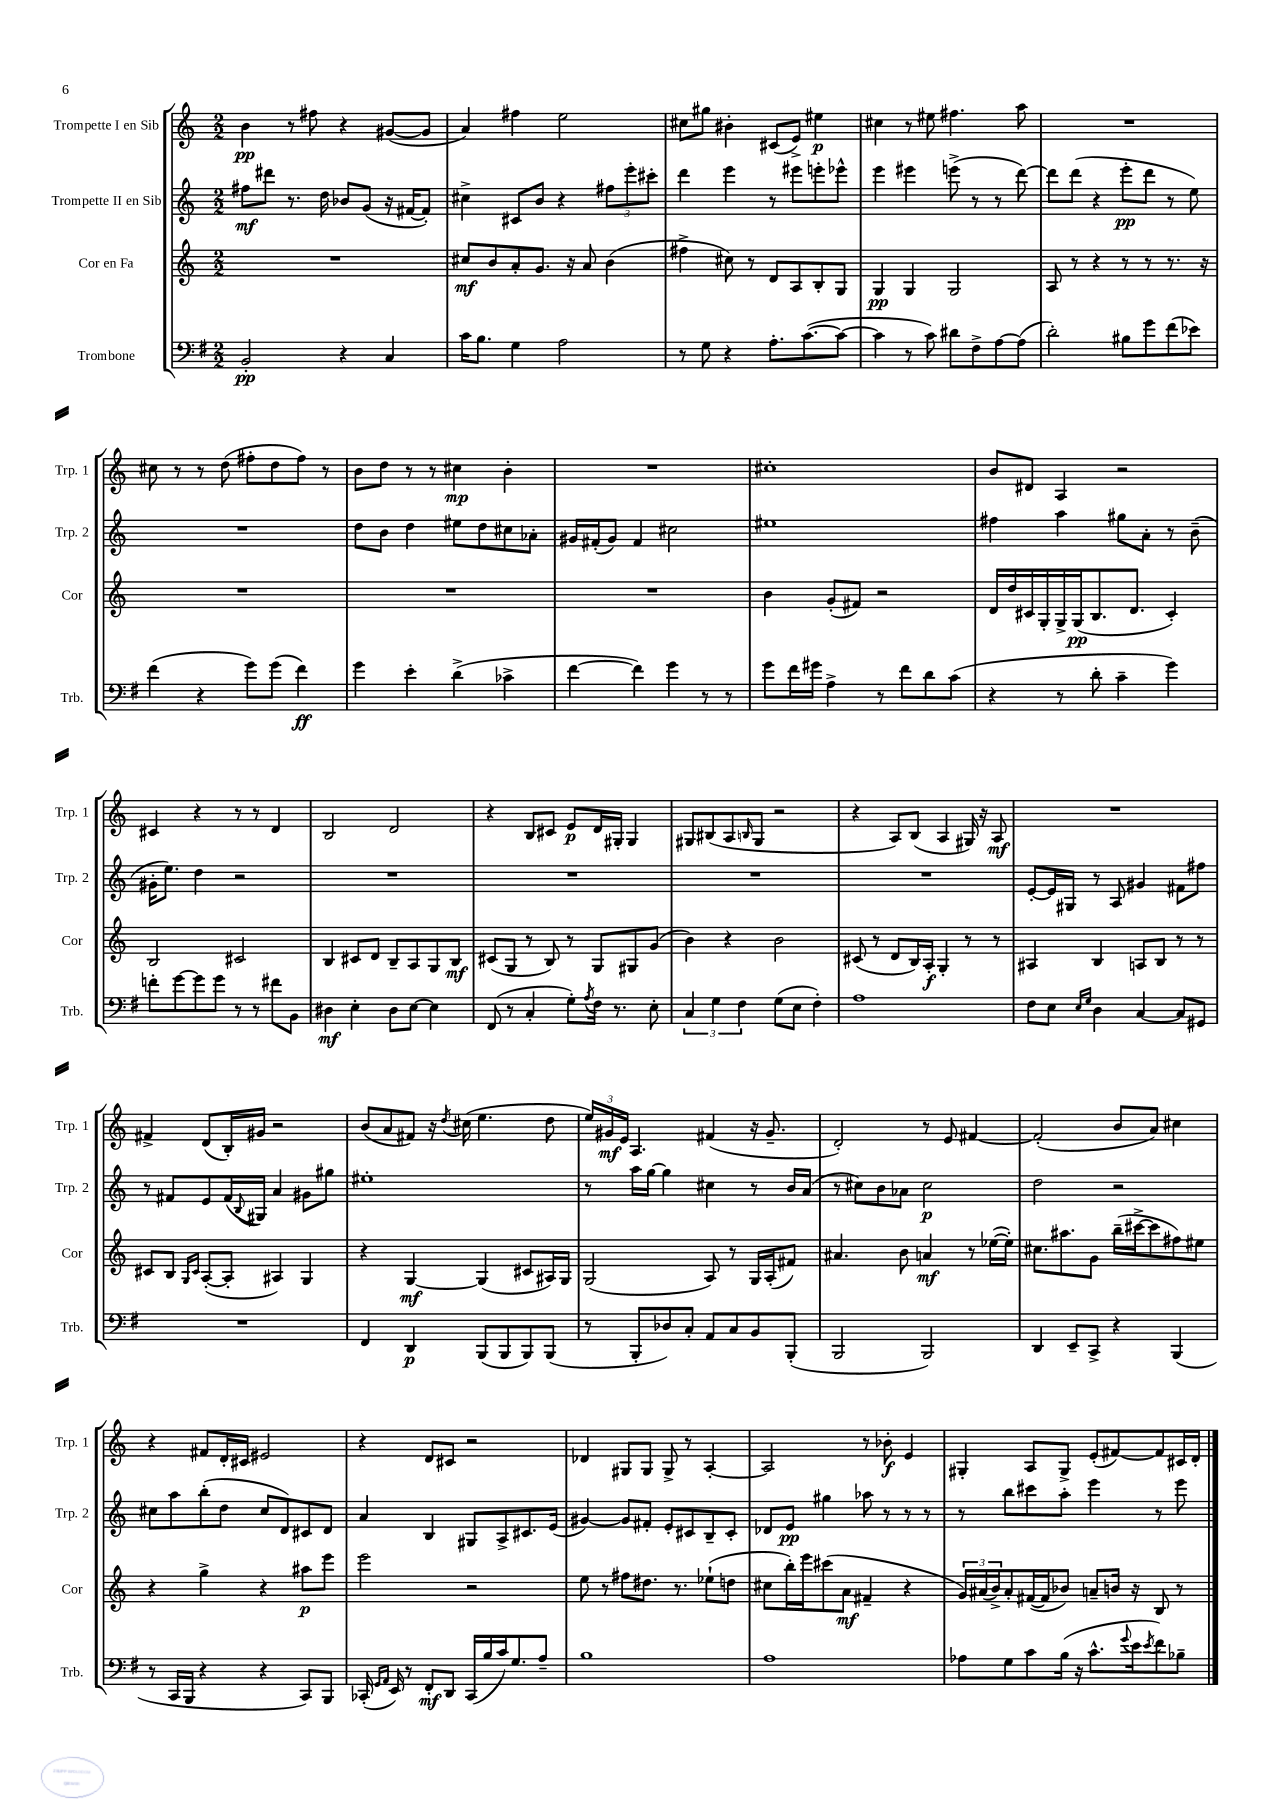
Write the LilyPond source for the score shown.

<<
\new StaffGroup <<
\new Staff = "s0" \with { instrumentName = "Trompette I en Sib" shortInstrumentName = "Trp. 1" } {
    \clef treble \key c \major \numericTimeSignature \time 2/2
    b'4\pp r8 fis''8 r4 gis'8~( gis'8 |
    a'4) fis''4 e''2 |
    cis''8 gis''8 bis'4-. cis'8( e'8->) eis''4\p |
    cis''4 r8 eis''8 fis''4. a''8 |
    R1 |
    cis''8 r8 r8 d''8( fis''8-. d''8 fis''8) r8 |
    b'8 d''8 r8 r8 cis''4\mp b'4-. |
    R1 |
    cis''1-. |
    b'8 dis'8 a4 r2 |
    cis'4 r4 r8 r8 d'4 |
    b2 d'2 |
    r4 b8 cis'8 e'8\p d'16 gis16-. gis4 |
    gis8 bis8( a8 \grace { b16 } gis8 r2 |
    r4 a8) b8( a4 gis16) r16 a8\mf |
    R1 |
    fis'4-> d'8( b16-.) gis'16 r2 |
    b'8( a'8 fis'8) r16 \acciaccatura { d''8 } cis''16( e''4. d''8 |
    \tuplet 3/2 { e''16) gis'16\mf e'16 } a4. fis'4( r16 gis'8.-- |
    d'2-.) r8 e'8 fis'4~ |
    fis'2-.( b'8 a'8) cis''4 |
    r4 fis'8 d'16-. cis'16 eis'2 |
    r4 d'8 cis'8 r2 |
    des'4 gis8 gis8 gis8-> r8 a4~-. |
    a2 r8 bes'8-.\f e'4 |
    gis4-. a8 gis8-> e'8-.( fis'8~) fis'8 cis'16 d'16-. \bar "|." |
}
\new Staff = "s1" \with { instrumentName = "Trompette II en Sib" shortInstrumentName = "Trp. 2" } {
    \clef treble \key c \major \numericTimeSignature \time 2/2
    fis''8\mf dis'''8 r8. d''16 bes'8 g'8( r16 fis'16~ fis'8-.) |
    cis''4-> cis'8 b'8 r4 \tuplet 3/2 { fis''8 e'''8-. cis'''8-. } |
    d'''4 e'''4 r8 eis'''8 e'''8-. ees'''8-^ |
    e'''4 eis'''4 e'''8->( r8 r8 d'''8~) |
    d'''8 d'''8( r4 e'''8-.\pp d'''8 r8 e''8) |
    R1 |
    d''8 b'8 d''4 eis''8 d''8 cis''8 aes'8-. |
    gis'16 fis'16-.( gis'8) fis'4 cis''2 |
    eis''1 |
    fis''4 a''4 gis''8 a'8-. r8 b'8--( |
    gis'16-. e''8.) d''4 r2 |
    R1 |
    R1 |
    R1 |
    R1 |
    e'8~-. e'16 gis16 r8 a8 gis'4 fis'8 fis''8 |
    r8 fis'8 e'8 fis'16( \appoggiatura { b8 } gis16) a'4 gis'8 gis''8 |
    eis''1-. |
    r8 a''16 g''16~ g''4 cis''4 r8 b'16 a'16( |
    r8 cis''8) b'8 aes'8 cis''2\p |
    d''2 r2 |
    cis''8 a''8 b''8-.( d''8 cis''8 d'8) cis'8 d'8 |
    a'4 b4 gis8 a8-> cis'8. e'16( |
    gis'4~) gis'8 fis'8-. e'8-. cis'8 b8-- cis'8-. |
    des'8 e'8\pp gis''4 aes''8 r8 r8 r8 |
    r8 b''8 cis'''8 a''8-. e'''4 r8 e'''8 \bar "|." |
}
\new Staff = "s2" \with { instrumentName = "Cor en Fa" shortInstrumentName = "Cor" } {
    \clef treble \key c \major \numericTimeSignature \time 2/2
    R1 |
    cis''8\mf b'8 a'8-. g'8. r16 a'8 b'4( |
    fis''4-> cis''8) r8 d'8 a8 b8-. g8 |
    g4\pp g4 g2 |
    a8 r8 r4 r8 r8 r8. r16 |
    R1 |
    R1 |
    R1 |
    b'4 g'8-.( fis'8) r2 |
    d'16 d''16 cis'16 g16-. g16-> g16\pp( b8. d'8. cis'4-.) |
    b2 cis'2 |
    b4 cis'8 d'8 b8-- a8 g8 b8\mf |
    cis'8( g8 r8 b8) r8 g8 gis8 g'8( |
    b'4) r4 b'2 |
    cis'8( r8 d'8 b16) a16-.\f g4-. r8 r8 |
    ais4 b4 a8 b8 r8 r8 |
    cis'8 b8 \grace { g16 cis'16 } a8~-.( a8-. ais4) g4 |
    r4 g4~\mf g4( cis'8 ais16) g16 |
    g2( a8) r8 g16 a16-.( fis'8) |
    ais'4. b'8 a'4\mf r8 ees''16~( ees''16-.) |
    cis''8. ais''8. g'8 b''16--( cis'''16~-> cis'''8 fis''8) eis''8 |
    r4 g''4-> r4 ais''8\p e'''8 |
    e'''2 r2 |
    e''8 r8 fis''8 dis''8. r8. ees''8-!( d''8 |
    cis''8 b''16-.) e'''16 cis'''8( a'8\mf fis'4-- r4 |
    \tuplet 3/2 { g'16) ais'16( b'16->) } ais'8-. fis'16~( fis'16 bes'8) a'8-- b'16 r16 b8 r8 \bar "|." |
}
\new Staff = "s3" \with { instrumentName = "Trombone" shortInstrumentName = "Trb." } {
    \clef bass \key g \major \numericTimeSignature \time 2/2
    b,2-.\pp r4 c4 |
    c'16 b8. g4 a2 |
    r8 g8 r4 a8.-. c'8.~( c'8~ |
    c'4 r8 c'8) dis'8 fis8-> a8~ a8( |
    d'2-.) bis8 g'8 fis'8( ees'8) |
    fis'4( r4 g'8) g'8( fis'4\ff) |
    g'4 e'4-. d'4->( ces'4-> |
    fis'4~ fis'4) g'4 r8 r8 |
    g'8 fis'16 gis'16 a4-> r8 fis'8 d'8 c'8( |
    r4 r8 d'8-. c'4-- g'4) |
    f'8-. g'8~ g'8 g'8 r8 r8 fis'8 b,8 |
    dis4\mf e4-. dis8 e8~ e4 |
    fis,8( r8 c4-. g8-.) \acciaccatura { a8 } fis16 r8. e8-. |
    \tuplet 3/2 { c4 g4 fis4 } g8( e8 fis4-.) |
    a1 |
    fis8 e8 \grace { e16 g16 } d4 c4~ c8 gis,8 |
    R1 |
    fis,4 d,4\p b,,8( b,,8 b,,8) b,,8( |
    r8 b,,8-. des8) c8-. a,8 c8 b,8 b,,8-.( |
    b,,2 b,,2) |
    d,4 e,8-- c,8-> r4 b,,4( |
    r8 c,16 b,,16 r4 r4 c,8) b,,8 |
    ces,16-.( \grace { g,16 a,16 } e,16) r8 fis,8-.\mf d,8 ces,16( b16 c'16) g8. a8-- |
    b1 |
    a1 |
    aes8 g8 c'8 b16( r16 c'8.-^ \appoggiatura { g'8 } e'16 \acciaccatura { e'8 } fis'8) bes8-- \bar "|." |
}
>>
>>
\layout { \context { \Score \remove "Bar_number_engraver" } }
